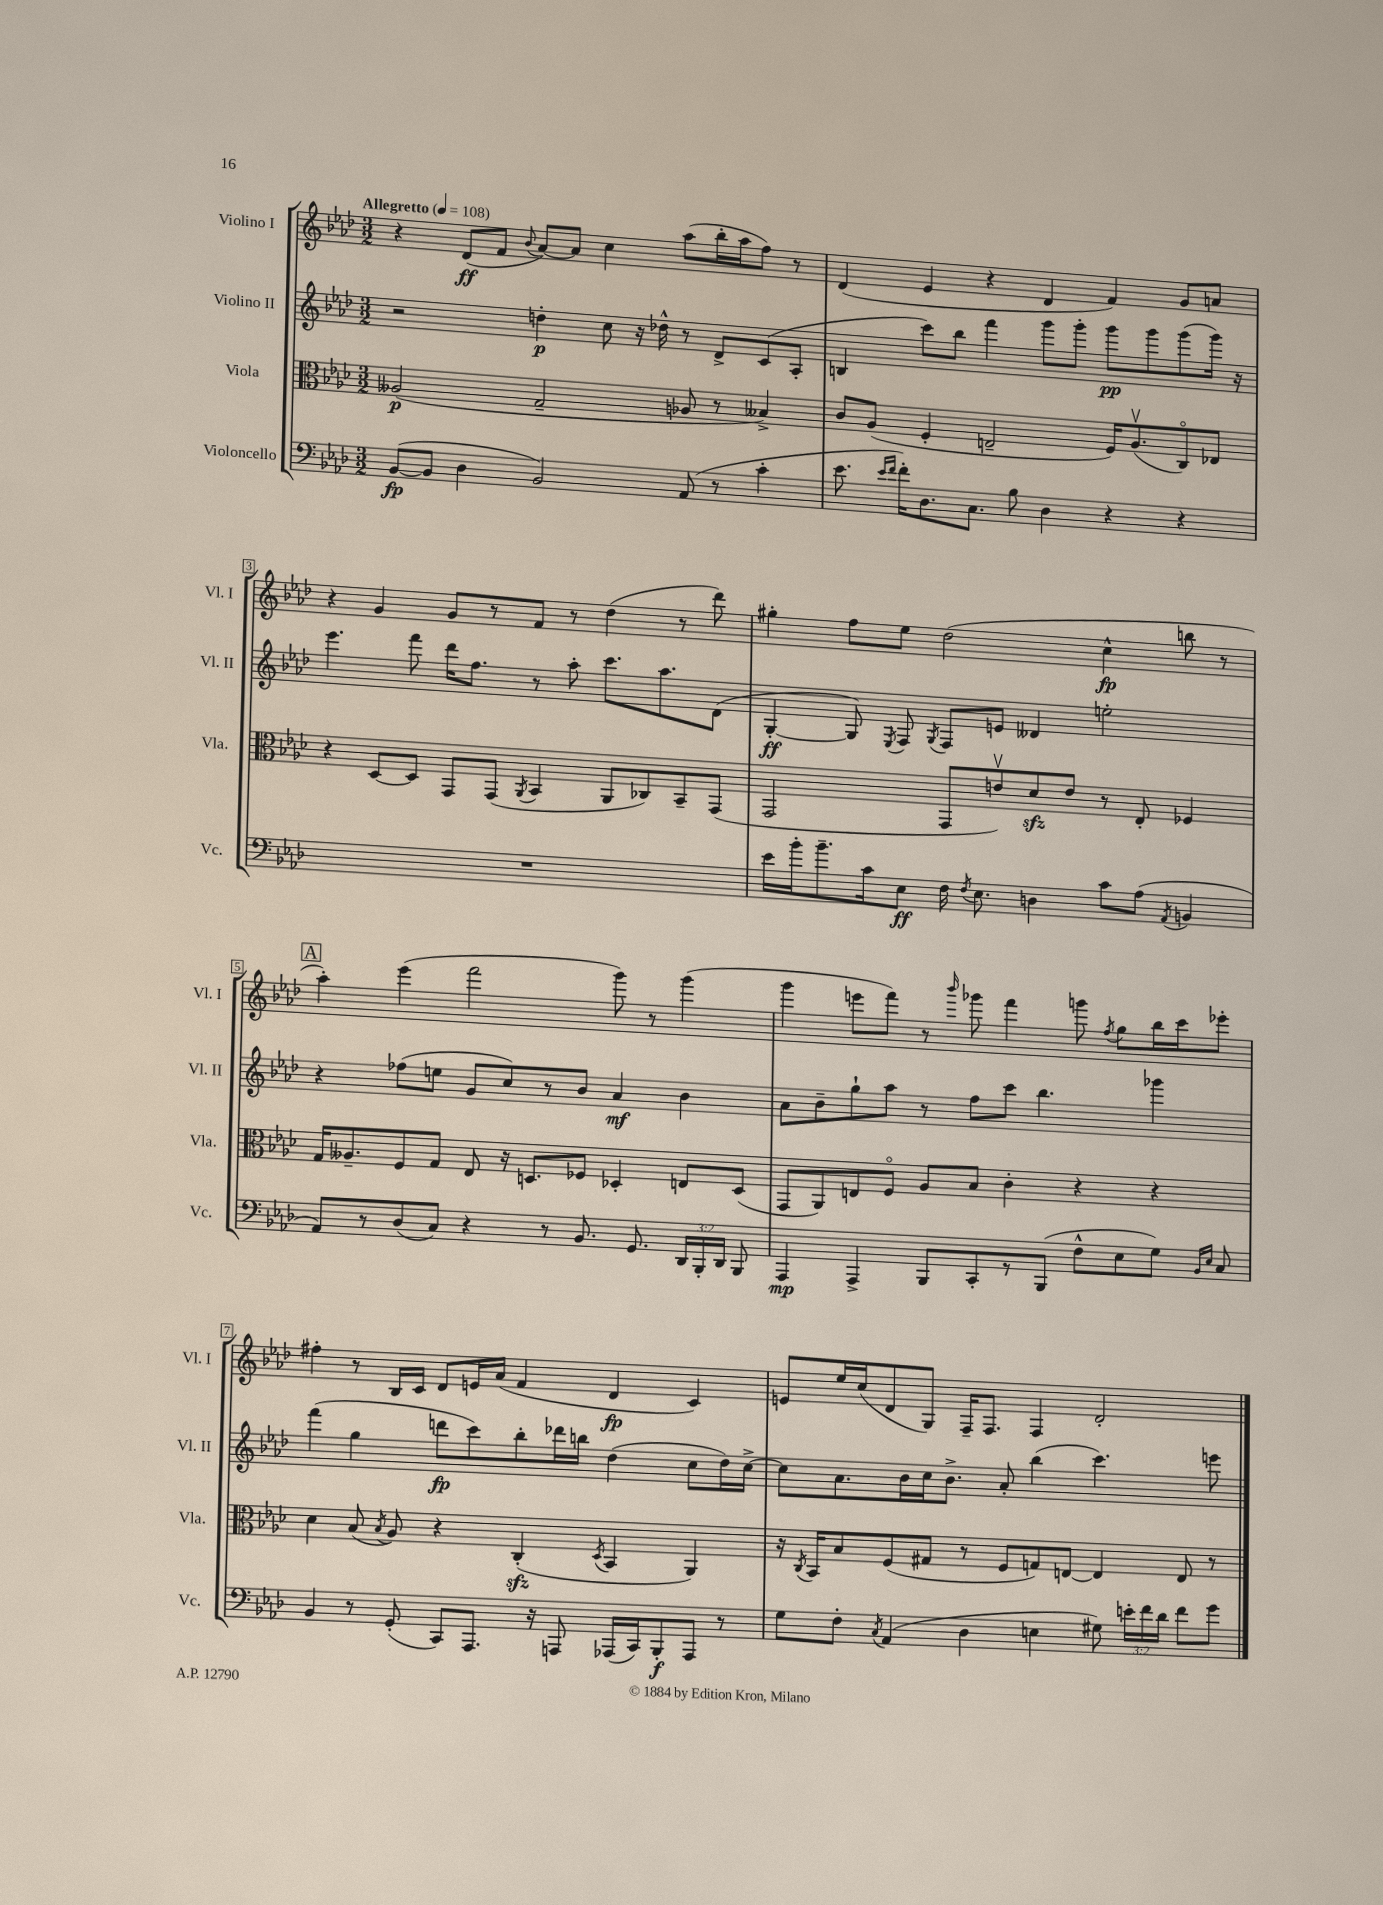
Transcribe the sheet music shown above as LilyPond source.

<<
\new StaffGroup <<
\new Staff = "s0" \with { instrumentName = "Violino I" shortInstrumentName = "Vl. I" } {
    \clef treble \key aes \major \numericTimeSignature \time 3/2 \tempo "Allegretto" 4 = 108
    \autoBeamOff r4 des'8[\ff( f'8] \appoggiatura { bes'8 } aes'8[~) aes'8] c''4 aes''8[( bes''16-. aes''16 f''8]) r8 |
    des'4( ees'4 r4 des'4 f'4) g'8[ a'8] |
    r4 g'4 g'8[ r8 f'8] r8 des''4( r8 des'''8) |
    gis''4-. f''8[ ees''8] des''2( c''4-^\fp b''8 r8 |
    \mark \markup { \box "A" } aes''4-.) ees'''4( f'''2 g'''8) r8 g'''4( |
    g'''4 e'''8[ f'''8]) r8 \grace { bes'''16 } ges'''8 f'''4 g'''8 \acciaccatura { f''8 } g''8[ bes''16 c'''16 ees'''8]-. |
    fis''4-. r8 bes16[ c'16] des'8[ e'16 aes'16]( f'4 des'4\fp c'4) |
    e'8[ ees''16 c''16( des'8 g8]) f16[-- f8.] f4 des'2-. \bar "|." |
}
\new Staff = "s1" \with { instrumentName = "Violino II" shortInstrumentName = "Vl. II" } {
    \clef treble \key aes \major \numericTimeSignature \time 3/2
    \autoBeamOff r2 d''4-.\p c''8 r16 des''16-^ r8 des'8[-> c'8( aes8]-. |
    b4 c'''8[) bes''8] f'''4 g'''8[ g'''8]-. g'''8[\pp g'''8 g'''8( g'''16]) r16 |
    ees'''4. f'''8 des'''16[ f''8.] r8 aes''8-. c'''8.[ aes''8. des'8]( |
    g4~-.\ff g8) \acciaccatura { ees8 } f8 \acciaccatura { g8 } f8[ e'8] deses'4 e''2-. |
    \mark \markup { \box "A" } r4 fes''8[( e''8] g'8[ c''8) r8 bes'8] aes'4\mf bes'4 |
    aes'8[ bes'8-- g''8-! aes''8] r8 f''8[ c'''8] bes''4. ges'''4 |
    f'''4( g''4 d'''8[\fp c'''8) bes''8-. des'''16 b''16] des''4( c''8[ des''16) c''16]~-> |
    c''8[ aes'8. bes'16 c''16 bes'8.]-> aes'8-. bes''4( c'''4.) e'''8 \bar "|." |
}
\new Staff = "s2" \with { instrumentName = "Viola" shortInstrumentName = "Vla." } {
    \clef alto \key aes \major \numericTimeSignature \time 3/2
    \autoBeamOff aeses2\p( g2-- aes8 r8 beses4->) |
    c'8[ aes8]( f4-. e2-- f16[) aes8.\upbow( c8\flageolet) ees8] |
    r4 des8[~ des8] g,8[ g,8]( \acciaccatura { aes,8 } bes,4 aes,8[ ces8) bes,8-- g,8]( |
    g,2 g,8[ e'8\upbow) des'8\sfz e'8] r8 ees8-. fes4 |
    \mark \markup { \box "A" } g16[ aeses8.-- f8 g8] ees8 r16 d8.[ fes8] des4-. e8[ des8]( |
    g,8[ aes,8) e8 f8]\flageolet aes8[ bes8] c'4-. r4 r4 |
    des'4 bes8( \acciaccatura { bes8 } aes8) r4 c4-.\sfz( \acciaccatura { des8 } bes,4 aes,4) |
    r16 \acciaccatura { c8 } bes,16[ bes8 f8( gis8] r8 f8[ g8) e8]~ e4 e8 r8 \bar "|." |
}
\new Staff = "s3" \with { instrumentName = "Violoncello" shortInstrumentName = "Vc." } {
    \clef bass \key aes \major \numericTimeSignature \time 3/2 \override Staff.TupletNumber.text = #tuplet-number::calc-fraction-text
    \autoBeamOff bes,8[~\fp( bes,8] des4 bes,2) aes,8( r8 c'4-. |
    ees'8. \grace { ees'16[ f'16] } f'16[-.) des8. c8.] bes8 des4 r4 r4 |
    R1. |
    ees'16[ bes'16-. bes'8.-- c'16 ees8]\ff f16 \acciaccatura { f8 } ees8. d4 c'8[ aes8]( \acciaccatura { aes,8 } b,4 |
    \mark \markup { \box "A" } aes,8[) r8 des8( c8]) r4 r8 bes,8. g,8. \tuplet 3/2 { des,16[ bes,,16-. des,16] } bes,,8 |
    aes,,4\mp aes,,4-> bes,,8[ c,8-. r8 bes,,8]( f8[-^ ees8 g8]) \grace { bes,16[ ees16] } c8 |
    bes,4 r8 g,8-.( c,8[) aes,,8.] r16 a,,8 aes,,16[( c,16) bes,,8-.\f aes,,8] r8 |
    g8[ f8]-. \acciaccatura { c8 } aes,4( des4 e4 gis8) \tuplet 3/2 { e'16[-. f'16 des'16] } f'8[ g'8] \bar "|." |
}
>>
>>
\layout { \context { \Score \override BarNumber.stencil = #(make-stencil-boxer 0.1 0.3 ly:text-interface::print) } }
